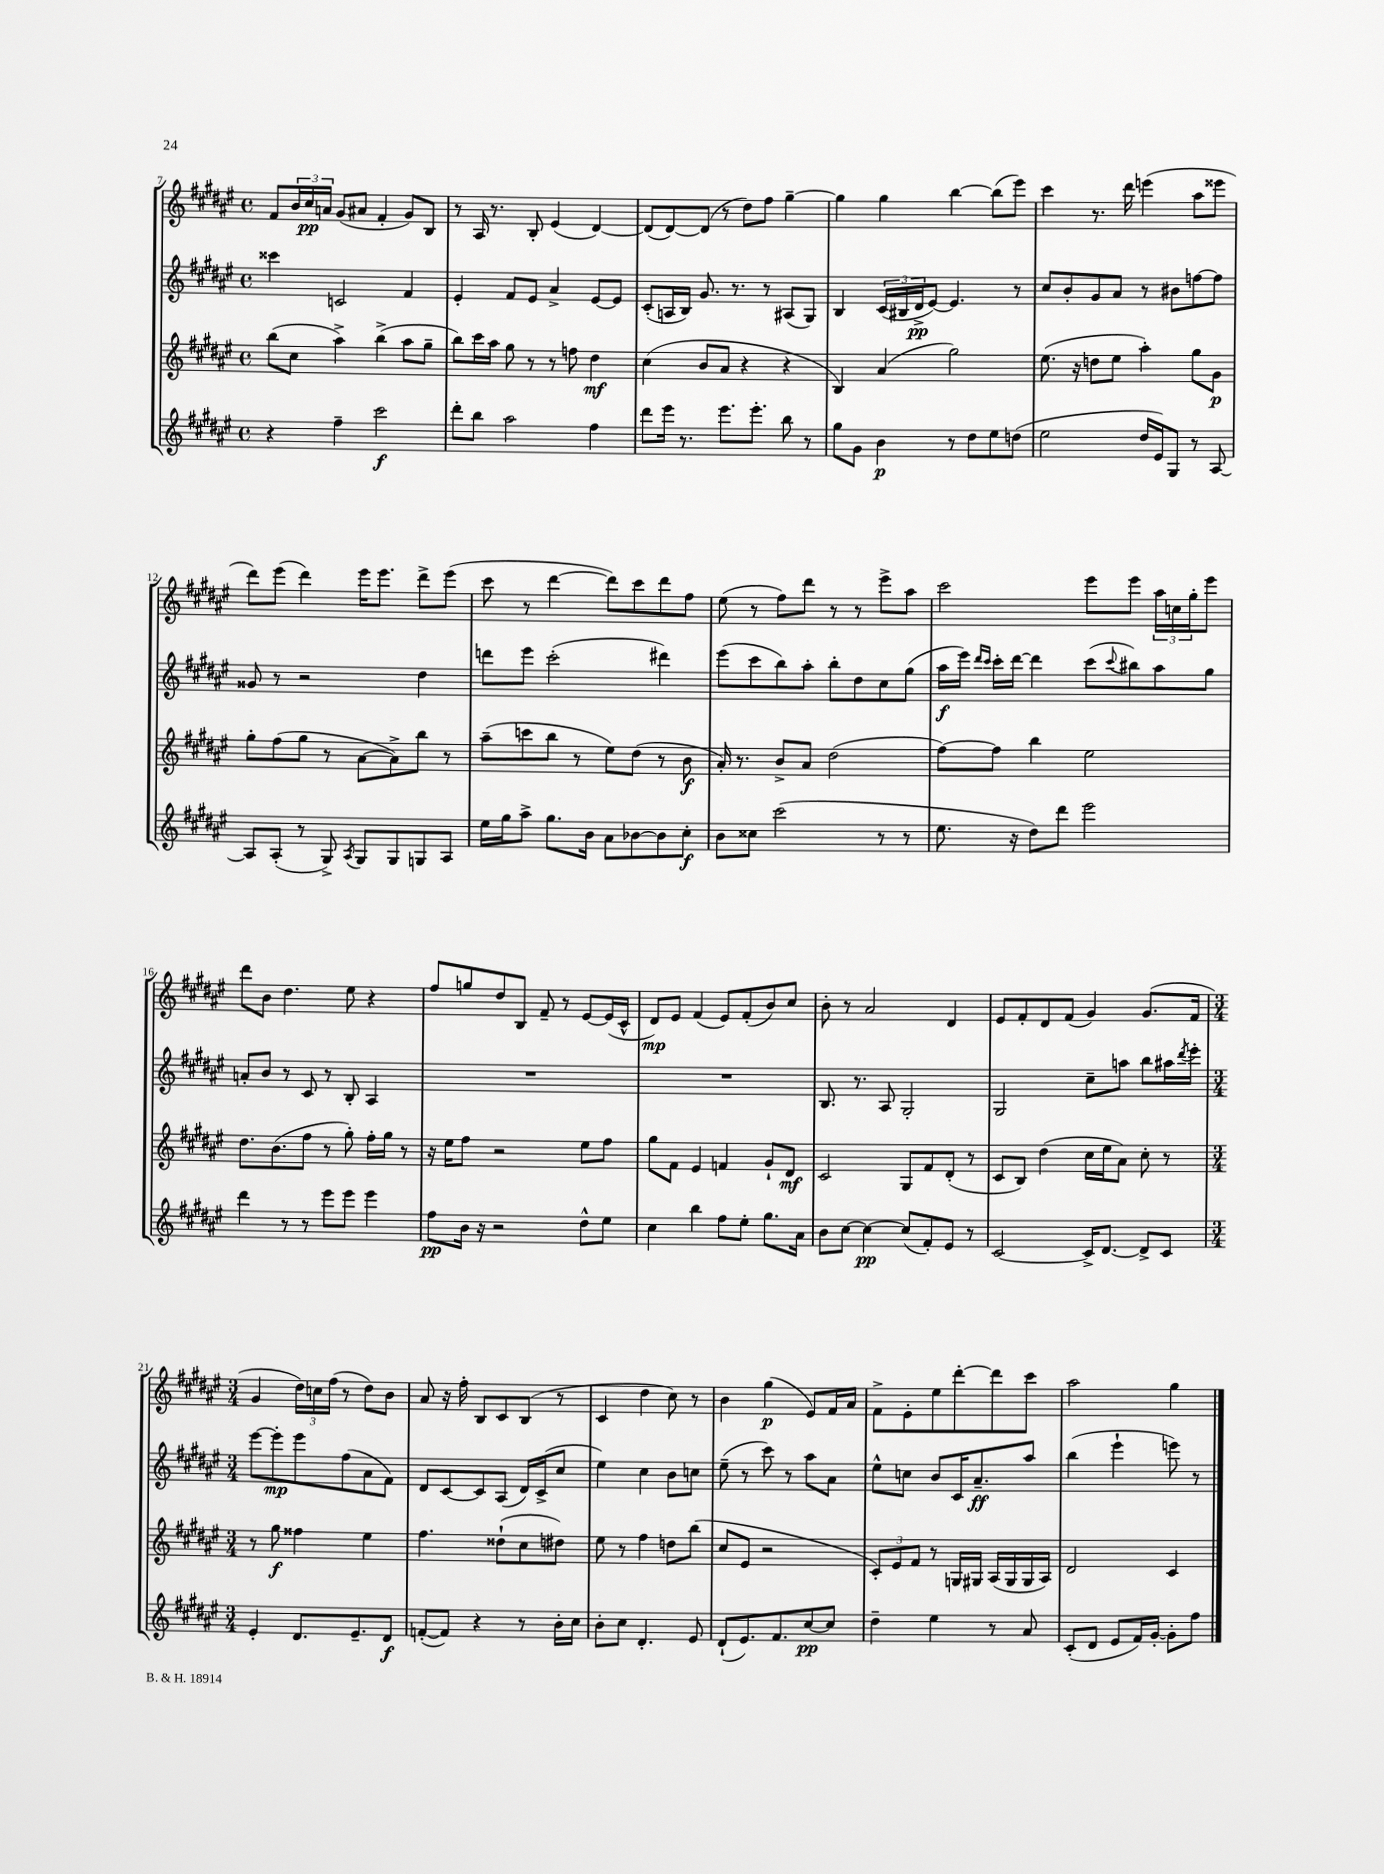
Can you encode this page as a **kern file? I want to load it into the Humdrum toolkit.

**kern	**kern	**kern	**kern
*staff4	*staff3	*staff2	*staff1
*clefG2	*clefG2	*clefG2	*clefG2
*k[f#c#g#d#a#e#]	*k[f#c#g#d#a#e#]	*k[f#c#g#d#a#e#]	*k[f#c#g#d#a#e#]
*M4/4	*M4/4	*M4/4	*M4/4
*met(c)	*met(c)	*met(c)	*met(c)
4r	(8bb	4ccc##	8f#
.	8cc#	.	24b
.	.	.	24cc#
.	.	.	24a
4ff#~	4aa#^)	2c	(8g#
.	.	.	8a#
2ccc#	(4bb^	.	4f#'
.	8aa#	4f#	8g#)
.	8gg#~	.	8B
=	=	=	=
8ddd#'	8bb)	4e#'	8r
8bb	16ccc#	.	16A#
.	16aa#	.	8.r
2aa#	8gg#	8f#	.
.	8r	8e#	8B'
.	8r	4a#^	(4e#
.	8ff	.	.
4ff#	4dd#	[8e#	[4d#)
.	.	8e#]	.
=	=	=	=
8ddd#	(4cc#	(8c#'	(8d#]
16eee#	.	16A	[8d#)
8.r	.	16B)	.
.	8b	8.g#	(8d#]
8.eee#	8a#	.	8r
.	.	8.r	.
.	4r	.	8dd#)
8.eee#'	.	.	.
.	.	8r	8ff#
8bb	4r	(8A#	[4gg#~
8r	.	8G#)	.
=	=	=	=
8gg#	4B)	4B	4gg#]
8g#	.	.	.
4b	(4a#	(24c#	4gg#
.	.	24B#	.
.	.	24d#^	.
.	.	[8e#)	.
8r	2gg#)	4.e#]	[4bb
8dd#	.	.	.
8ee#	.	.	(8bb]
(8dd	.	8r	8eee#)
=	=	=	=
2ee#	(8.ee#	8cc#	4ccc#
.	.	8b'	.
.	16r	.	.
.	8dd	8g#	8.r
.	8ee#	8a#	.
.	.	.	16ddd#
16dd#	4aa#')	8r	(4eee
16e#)	.	.	.
8G#	.	8b#	.
8r	8gg#	[8ff	8aa#
[8A#	8g#	8ff]	8eee##
=	=	=	=
8A#]	8gg#'	8g##	8ddd#)
(8A#'	(8ff#	8r	(8eee#
8r	8gg#	2r	4ddd#)
8G#^)	8r	.	.
8qA#	.	.	.
8G#	[8a#	.	16eee#
.	.	.	8.eee#
8G#	8a#^])	.	.
8G	8bb	4dd#	8ddd#^
8A#	8r	.	(8eee#
=	=	=	=
16ee#	(8aa#~	8ddd	8ccc#
16gg#	.	.	.
8aa#^	8ccc	8eee#	8r
8.gg#	8bb	(2ccc#'	[4ddd#
.	8r	.	.
16b	.	.	.
8a#	8ee#)	.	8ddd#])
[8b-	(8dd#	.	8ccc#
8b-]	8r	4ddd#)	8ddd#
8cc#'	8b	.	8ff#
=	=	=	=
8b	16a#')	(8eee#	(8ee#
.	8.r	.	.
8cc##	.	8ccc#	8r
(2ccc#	8b^	8bb)	8ff#)
.	8a#	8aa#'	8ddd#
.	(2dd#	8bb'	8r
.	.	8dd#	8r
8r	.	8cc#	8eee#^
8r	.	(8gg#	8aa#
=	=	=	=
8.ee#	[8ff#)	16aa#	2ccc#
.	.	16eee#)	.
.	.	16qqddd#	.
.	.	16qqccc#	.
.	8ff#]	16ccc#'	.
16r	.	[16ddd#	.
8dd#)	4bb	4ddd#]	.
8ddd#	.	.	.
2eee#	2ee#	(8ccc#	8eee#
.	.	8qqccc#	.
.	.	8bb#)	8eee#
.	.	8aa#	24aa#
.	.	.	24cc
.	.	.	24gg#'
.	.	8gg#	8eee#
=	=	=	=
4ddd#	8.dd#	8a'	8ddd#
.	.	8b	8b
.	(8.b	.	.
8r	.	8r	4.dd#
8r	8ff#	8c#	.
8eee#	8r	8r	.
8eee#	8gg#')	8B'	8ee#
4eee#	16ff#'	4A#	4r
.	16gg#	.	.
.	8r	.	.
=	=	=	=
8ff#	16r	1r	8ff#
.	16ee#	.	.
16b	8ff#	.	8gg
16r	.	.	.
2r	2r	.	8dd#
.	.	.	8B
.	.	.	8f#~
.	.	.	8r
8dd#^^	8ee#	.	[8e#
8ee#	8ff#	.	(16e#]
.	.	.	16c#^^
=	=	=	=
4cc#	8gg#	1r	8d#)
.	8f#	.	8e#
4bb	4e#	.	(4f#
8ff#	4f	.	8e#)
8ee#'	.	.	(8f#'
8.gg#	8g#`	.	8b)
.	8d#	.	8cc#
16a#	.	.	.
=	=	=	=
8b	2c#	8.B	8b'
[8cc#	.	.	8r
.	.	8.r	.
4cc#_	.	.	2a#
.	.	8A#	.
(8cc#]	8G#	2G#'	.
8f#')	8f#	.	.
8e#	(8d#'	.	4d#
8r	8r	.	.
=	=	=	=
[2c#	8c#	2G#	8e#
.	8B)	.	8f#'
.	(4dd#	.	8d#
.	.	.	(8f#
16c#^]	16cc#	8cc#~	4g#)
[8.d#	16ee#	.	.
.	8a#)	8aa	.
8d#^]	8cc#'	8bb	(8.g#
8c#	8r	16aa#	.
.	.	8qddd#	.
.	.	16eee#'	16f#
=	=	=	=
*M3/4	*M3/4	*M3/4	*M3/4
4e#'	8r	[8eee#	4g#
.	8gg#	8eee#']	.
8.d#	4ff##	8eee#	24dd#)
.	.	.	24cc
.	.	.	(24ff#
.	.	(8ff#	8r
8.e#~	.	.	.
.	4ee#	8a#	8dd#)
8d#	.	8f#)	8b
=	=	=	=
([8f'	4.ff#	8d#	8a#
8f])	.	[8c#	16r
.	.	.	16ff#'
4r	.	8c#]	8B
.	(8dd##`	(8A#	8c#
8r	8cc#	16d#)	(8B
.	.	(16c#^	.
16b'	8dd#)	8cc#	8r
16cc#	.	.	.
=	=	=	=
8b'	8ee#	4ee#)	4c#
8cc#	8r	.	.
4.d#'	4ff#	4cc#	4dd#
.	8dd	8b	8cc#)
8e#	(8bb	8cc	8r
=	=	=	=
(8d#`	8cc#	(8ee#~	4b
8.e#)	8e#	8r	.
.	2r	8ccc#)	(4gg#
8.f#	.	.	.
.	.	8r	.
[8cc#	.	8aa#	8e#)
8cc#]	.	8a#	16f#
.	.	.	16a#
=	=	=	=
4dd#~	12c#')	8ee#^^	8f#^
.	12e#	.	.
.	.	8cc	8e#'
.	12f#	.	.
4ee#	8r	8b	8ee#
.	16G	16c#	[8ddd#'
.	16G#	8.a#~	.
8r	(16A#	.	8ddd#]
.	16G#	.	.
8a#	16G#	8aa#	8ccc#
.	16A#)	.	.
=	=	=	=
(8c#'	2d#	(4bb	2aa#
8d#	.	.	.
8e#	.	4eee#`	.
16f#)	.	.	.
[16g#'	.	.	.
8g#']	4c#	8eee)	4gg#
8ff#	.	8r	.
==	==	==	==
*-	*-	*-	*-
